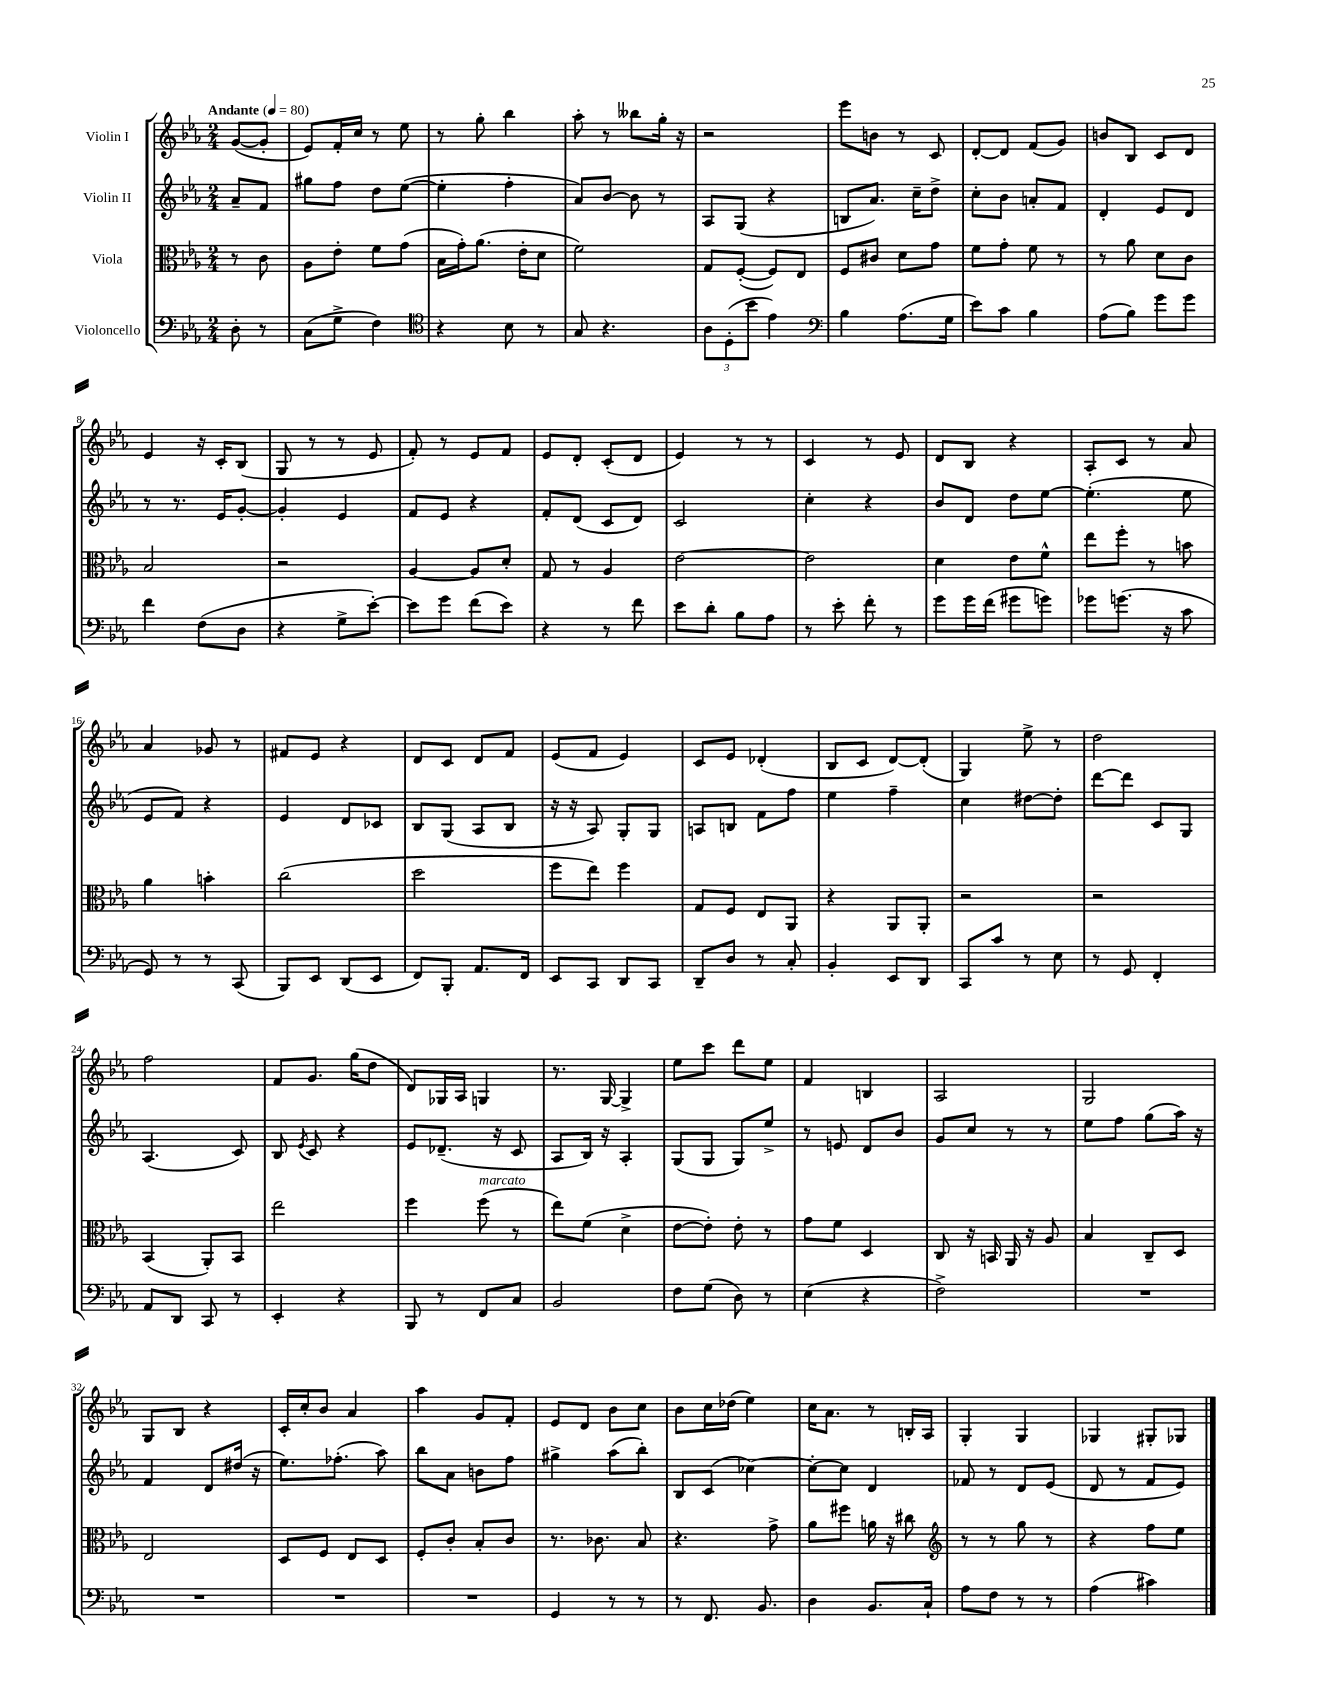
<<
\new StaffGroup <<
\new Staff = "s0" \with { instrumentName = "Violin I" } {
    \clef treble \key ees \major \numericTimeSignature \time 2/4 \partial 4 \tempo "Andante" 4 = 80
    \autoBeamOff g'8[~( g'8]-. |
    ees'8[) f'16-. c''16] r8 ees''8 |
    r8 g''8-. bes''4 |
    aes''8-. r8 beses''8[ g''16]-. r16 |
    r2 |
    ees'''8[ b'8] r8 c'8 |
    d'8[~-. d'8] f'8[( g'8]) |
    b'8[ bes8] c'8[ d'8] |
    ees'4 r16 c'16[-. bes8]( |
    g8 r8 r8 ees'8 |
    f'8-.) r8 ees'8[ f'8] |
    ees'8[ d'8]-. c'8[-.( d'8] |
    ees'4) r8 r8 |
    c'4 r8 ees'8 |
    d'8[ bes8] r4 |
    aes8[-. c'8] r8 aes'8 |
    aes'4 ges'8 r8 |
    fis'8[ ees'8] r4 |
    d'8[ c'8] d'8[ f'8] |
    ees'8[( f'8] ees'4) |
    c'8[ ees'8] des'4-.( |
    bes8[ c'8] d'8[~) d'8]-.( |
    g4) ees''8-> r8 |
    d''2 |
    f''2 |
    f'8[ g'8.] g''16[( d''8] |
    d'8[) ges16 aes16] g4 |
    r8. g16~ g4-> |
    ees''8[ c'''8] d'''8[ ees''8] |
    f'4 b4 |
    aes2 |
    g2 |
    g8[ bes8] r4 |
    c'16[-. c''16-. bes'8] aes'4 |
    aes''4 g'8[ f'8]-. |
    ees'8[ d'8] bes'8[ c''8] |
    bes'8[ c''16 des''16]( ees''4) |
    c''16[ aes'8.] r8 b16[-. aes16] |
    g4-. g4 |
    ges4 gis8[-. ges8] \bar "|." |
}
\new Staff = "s1" \with { instrumentName = "Violin II" } {
    \clef treble \key ees \major \numericTimeSignature \time 2/4 \partial 4
    \autoBeamOff aes'8[-- f'8] |
    gis''8[ f''8] d''8[ ees''8]~( |
    ees''4-. f''4-. |
    aes'8[) bes'8]~ bes'8 r8 |
    aes8[ g8]( r4 |
    b8[ aes'8.]) c''16[-- d''8]-> |
    c''8[-. bes'8] a'8[-. f'8] |
    d'4-. ees'8[ d'8] |
    r8 r8. ees'16[ g'8]~-. |
    g'4-. ees'4 |
    f'8[ ees'8] r4 |
    f'8[-. d'8]( c'8[ d'8]) |
    c'2 |
    c''4-. r4 |
    bes'8[ d'8] d''8[ ees''8]~ |
    ees''4.-.( ees''8 |
    ees'8[ f'8]) r4 |
    ees'4 d'8[ ces'8] |
    bes8[ g8]( aes8[ bes8] |
    r16 r16 aes8) g8[-. g8] |
    a8[ b8] f'8[ f''8] |
    ees''4 f''4-- |
    c''4 dis''8[~ dis''8]-. |
    d'''8[~ d'''8] c'8[ g8] |
    aes4.( c'8) |
    bes8 \acciaccatura { ees'8 } c'8 r4 |
    ees'8[ des'8.]--( r16 c'8 |
    aes8[ bes16]) r16 aes4-. |
    g8[( g8] g8[) ees''8]-> |
    r8 e'8 d'8[ bes'8] |
    g'8[ c''8] r8 r8 |
    ees''8[ f''8] g''8[( aes''16]) r16 |
    f'4 d'8[ dis''16]( r16 |
    ees''8.[) fes''8.]-.( aes''8) |
    bes''8[ aes'8] b'8[ f''8] |
    gis''4-> aes''8[( bes''8]-.) |
    bes8[ c'8]( ces''4~) |
    ces''8[~-. ces''8] d'4 |
    fes'8 r8 d'8[ ees'8]( |
    d'8 r8 f'8[ ees'8]) \bar "|." |
}
\new Staff = "s2" \with { instrumentName = "Viola" } {
    \clef alto \key ees \major \numericTimeSignature \time 2/4 \partial 4
    \autoBeamOff r8 c'8 |
    aes8[ ees'8]-. f'8[ g'8]( |
    bes16[ g'16-.) aes'8.]( ees'16[-. d'8] |
    f'2) |
    g8[ f8]~-.( f8[) ees8] |
    f8[ cis'8] d'8[ g'8] |
    f'8[ g'8]-. f'8 r8 |
    r8 aes'8 d'8[ c'8] |
    bes2 |
    r2 |
    aes4~ aes8[ d'8]-. |
    g8 r8 aes4 |
    ees'2~ |
    ees'2 |
    d'4 ees'8[ f'8]-^ |
    ees''8[ f''8]-. r8 b'8 |
    aes'4 b'4-. |
    c''2( |
    d''2 |
    f''8[ ees''8]) f''4 |
    g8[ f8] ees8[ aes,8] |
    r4 aes,8[ aes,8]-. |
    r2 |
    r2 |
    bes,4( aes,8[-.) bes,8] |
    ees''2 |
    f''4 f''8^\markup { \italic "marcato" }( r8 |
    ees''8[) f'8]( d'4-> |
    ees'8[~ ees'8]-.) ees'8-. r8 |
    g'8[ f'8] d4 |
    c8 r16 b,16 aes,16 r16 aes8 |
    bes4 c8[-- d8] |
    ees2 |
    d8[ f8] ees8[ d8] |
    f8[-. c'8]-. bes8[-. c'8] |
    r8. ces'8. bes8 |
    r4. g'8-> |
    aes'8[ fis''8] a'16 r16 cis''8 |
    \clef treble r8 r8 g''8 r8 |
    r4 f''8[ ees''8] \bar "|." |
}
\new Staff = "s3" \with { instrumentName = "Violoncello" } {
    \clef bass \key ees \major \numericTimeSignature \time 2/4 \partial 4
    \autoBeamOff d8-. r8 |
    c8[( g8]-> f4) |
    \clef tenor r4 bes8 r8 |
    g8 r4. |
    \tuplet 3/2 { aes8[ d8-.( bes'8] } ees'4) |
    \clef bass bes4 aes8.[( g16] |
    ees'8[) c'8] bes4 |
    aes8[( bes8]) g'8[ g'8] |
    f'4 f8[( d8] |
    r4 g8[-> ees'8]~-.) |
    ees'8[ g'8] f'8[( ees'8]) |
    r4 r8 f'8 |
    ees'8[ d'8]-. bes8[ aes8] |
    r8 ees'8-. f'8-. r8 |
    g'8[ g'16 f'16]( gis'8[ g'8]) |
    ges'8[ g'8.]( r16 c'8 |
    g,8) r8 r8 c,8( |
    bes,,8[) ees,8] d,8[( ees,8] |
    f,8[) bes,,8]-. aes,8.[ f,16] |
    ees,8[ c,8] d,8[ c,8] |
    d,8[-- d8] r8 c8-. |
    bes,4-. ees,8[ d,8] |
    c,8[ c'8] r8 ees8 |
    r8 g,8 f,4-. |
    aes,8[ d,8] c,8 r8 |
    ees,4-. r4 |
    bes,,8 r8 f,8[ c8] |
    bes,2 |
    f8[ g8]( d8) r8 |
    ees4( r4 |
    f2->) |
    R2 |
    R2 |
    R2 |
    R2 |
    g,4 r8 r8 |
    r8 f,8. bes,8. |
    d4 bes,8.[ c16]-! |
    aes8[ f8] r8 r8 |
    aes4( cis'4) \bar "|." |
}
>>
>>
